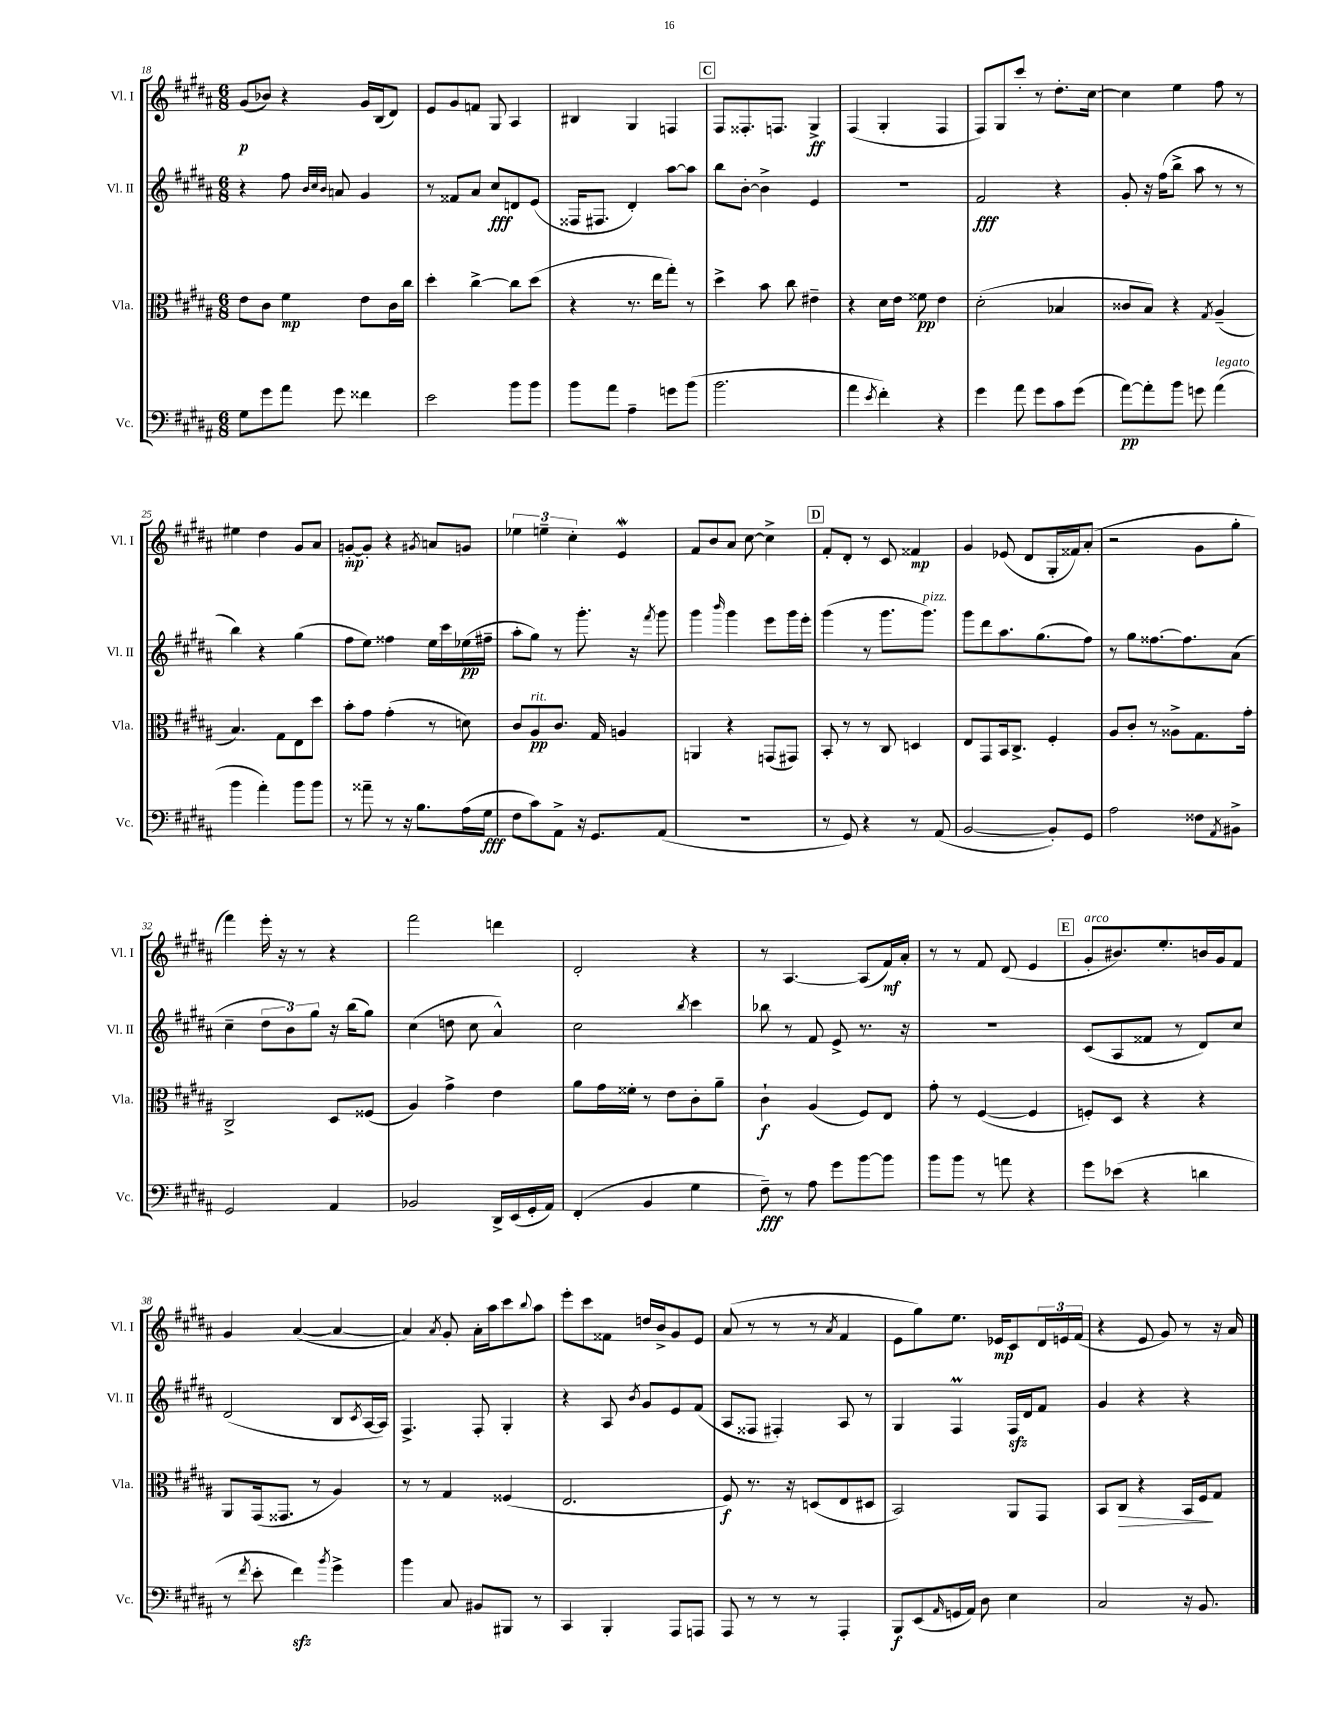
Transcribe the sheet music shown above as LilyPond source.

<<
\new StaffGroup <<
\new Staff = "s0" \with { instrumentName = "Vl. I" shortInstrumentName = "Vl. I" } {
    \clef treble \key b \major \numericTimeSignature \time 6/8
    gis'8\p( bes'8) r4 gis'16 b16( dis'8) |
    e'8 gis'8 f'8 gis8 ais4 |
    bis4 gis4 f4 |
    \mark \markup { \box "C" } fis8 fisis8.-. f8. gis4->\ff |
    fis4( gis4-. fis4 |
    fis8) gis8 cis'''8-. r8 dis''8.-. cis''16~ |
    cis''4 e''4 fis''8 r8 |
    eis''4 dis''4 gis'8 ais'8 |
    g'8~-.\mp g'8-. r4 \acciaccatura { gis'8 } a'8 g'8 |
    \tuplet 3/2 { ees''4 e''4-- cis''4-. } e'4\mordent |
    fis'8 b'8 ais'8 cis''8~ cis''4-> |
    \mark \markup { \box "D" } fis'8-. dis'8-. r8 cis'8 fisis'4\mp |
    gis'4 ees'8( dis'8 gis16-. fisis'16) ais'8-.( |
    r2 gis'8 gis''8-. |
    fis'''4) e'''16-. r16 r8 r4 |
    fis'''2 d'''4 |
    dis'2-. r4 |
    r8 ais4.~ ais8( fis'16\mf) ais'16-. |
    r8 r8 fis'8 dis'8( e'4 |
    \mark \markup { \box "E" } gis'8-.^\markup { \italic "arco" } bis'8.) e''8.-. b'16 gis'16 fis'8 |
    gis'4 ais'4~( ais'4~ |
    ais'4) \acciaccatura { ais'8 } gis'8-. ais'16-. ais''16 cis'''8 \appoggiatura { b''8 } ais''8 |
    e'''8-. cis'''8 fisis'8 d''16 b'16-> gis'8 e'8 |
    ais'8( r8 r8 r8 \acciaccatura { ais'8 } fis'4 |
    e'8 gis''8) e''8. ees'16\mp cis'8 \tuplet 3/2 { dis'16 e'16 fis'16( } |
    r4 e'8 gis'8) r8 r16 ais'16 \bar "|." |
}
\new Staff = "s1" \with { instrumentName = "Vl. II" shortInstrumentName = "Vl. II" } {
    \clef treble \key b \major \numericTimeSignature \time 6/8
    r4 fis''8 \grace { b'32 cis''32 b'32 } a'8 gis'4 |
    r8 fisis'8 ais'8 cis''8\fff d'8 e'8( |
    fisis16 fis8. dis'4-.) ais''8~ ais''8 |
    \mark \markup { \box "C" } b''8 b'8~-. b'4-> e'4 |
    R2. |
    fis'2\fff r4 |
    gis'8-. r16 fis''16( b''8-> ais''8 r8 r8 |
    b''4) r4 gis''4( |
    fis''8 e''8) fisis''4 e''16 cis'''16 ees''16\pp( fis''16-- |
    ais''8-. gis''8) r8 gis'''8.-. r16 \acciaccatura { fis'''8 } gis'''8 |
    gis'''4 \grace { b'''16 } gis'''4 e'''8 gis'''16 e'''16-. |
    \mark \markup { \box "D" } gis'''4( r8 gis'''8. gis'''8.^\markup { \italic "pizz." }) |
    gis'''8 dis'''8 ais''8. gis''8.( fis''8) |
    r8 gis''8 fisis''8.~ fisis''8. ais'8( |
    cis''4-- \tuplet 3/2 { dis''8 b'8) gis''8 } r16 b''16( gis''8) |
    cis''4( d''8 cis''8 ais'4-^) |
    cis''2 \acciaccatura { b''8 } cis'''4 |
    bes''8 r8 fis'8 e'8-> r8. r16 |
    R2. |
    \mark \markup { \box "E" } cis'8( ais8 fisis'8 r8 dis'8) cis''8 |
    dis'2( b8 \acciaccatura { cis'8 } ais16~ ais16) |
    fis4.-> fis8-. gis4-. |
    r4 ais8 \acciaccatura { b'8 } gis'8 e'8 fis'8( |
    ais8 fisis8 fis4-.) ais8 r8 |
    gis4 fis4\prall fis16\sfz dis'16 fis'8 |
    gis'4 r4 r4 \bar "|." |
}
\new Staff = "s2" \with { instrumentName = "Vla." shortInstrumentName = "Vla." } {
    \clef alto \key b \major \numericTimeSignature \time 6/8
    e'8 cis'8 fis'4\mp e'8 cis'16 cis''16 |
    dis''4-. cis''4~-> cis''8 dis''8( |
    r4 r8. e''16 gis''8-.) r8 |
    \mark \markup { \box "C" } dis''4-> b'8 cis''8 eis'4-- |
    r4 dis'16 e'16 fisis'8\pp e'4 |
    dis'2-.( bes4 |
    cisis'8 b8) r4 \acciaccatura { gis8 } ais4--( |
    b4.) gis8 e8 dis''8 |
    b'8-. gis'8 gis'4-.( r8 d'8) |
    cis'8 ais8\pp^\markup { \italic "rit." } cis'8. gis16 a4 |
    a,4 r4 g,8( gis,8) |
    \mark \markup { \box "D" } b,8-. r8 r8 cis8 d4 |
    e8 gis,8 b,16 cis8.-> fis4-. |
    ais8 cis'8-. r8 aisis8-> gis8. gis'16-. |
    cis2-> dis8 fisis8( |
    ais4) gis'4-> e'4 |
    ais'8 gis'16 fisis'16-. r8 e'8 cis'8-. ais'8-- |
    cis'4-!\f ais4( fis8) e8 |
    gis'8-. r8 fis4~( fis4 |
    \mark \markup { \box "E" } f8-.) dis8 r4 r4 |
    ais,8 gis,16( gisis,8. r8 ais4) |
    r8 r8 gis4 fisis4( |
    e2. |
    fis8\f) r8. r16 d8( e8 dis8 |
    b,2) ais,8 gis,8 |
    b,8 cis8\> r4 b,16 fis16\! gis8 \bar "|." |
}
\new Staff = "s3" \with { instrumentName = "Vc." shortInstrumentName = "Vc." } {
    \clef bass \key b \major \numericTimeSignature \time 6/8
    gis8 gis'8 ais'8 gis'8 fisis'4 |
    e'2 b'8 b'8 |
    b'8 ais'8 ais4-- g'8 b'8( |
    \mark \markup { \box "C" } b'2. |
    ais'4 \acciaccatura { e'8 } fis'4-.) r4 |
    gis'4 ais'8 gis'8 cis'8 gis'8( |
    ais'8~\pp) ais'8-. b'8 g'8 ais'4^\markup { \italic "legato" }( |
    b'4 ais'4-.) b'8 b'8 |
    r8 aisis'8-- r8 r16 b8. ais16( gis16\fff |
    fis8 cis'8) ais,8-> r16 gis,8. ais,8( |
    R2. |
    \mark \markup { \box "D" } r8 gis,8) r4 r8 ais,8( |
    b,2~ b,8-.) gis,8 |
    ais2 fisis8 \acciaccatura { ais,8 } bis,8-> |
    gis,2 ais,4 |
    bes,2 dis,16-> e,16( gis,16-. ais,16) |
    fis,4-.( b,4 gis4 |
    fis8--\fff) r8 ais8 gis'8 b'8~ b'8 |
    b'8 b'8 r8 a'8 r4 |
    \mark \markup { \box "E" } gis'8 ees'8( r4 d'4 |
    r8 \acciaccatura { fis'8 } e'8-. fis'4\sfz) \acciaccatura { b'8 } gis'4-> |
    b'4 cis8 bis,8 bis,,8 r8 |
    cis,4 b,,4-. ais,,8 a,,8 |
    ais,,8 r8 r8 r8 ais,,4-. |
    b,,8\f e,8( \grace { ais,16 } g,16 ais,16) dis8 e4 |
    cis2 r16 b,8. \bar "|." |
}
>>
>>
\layout { \context { \Score currentBarNumber = #18 } }
